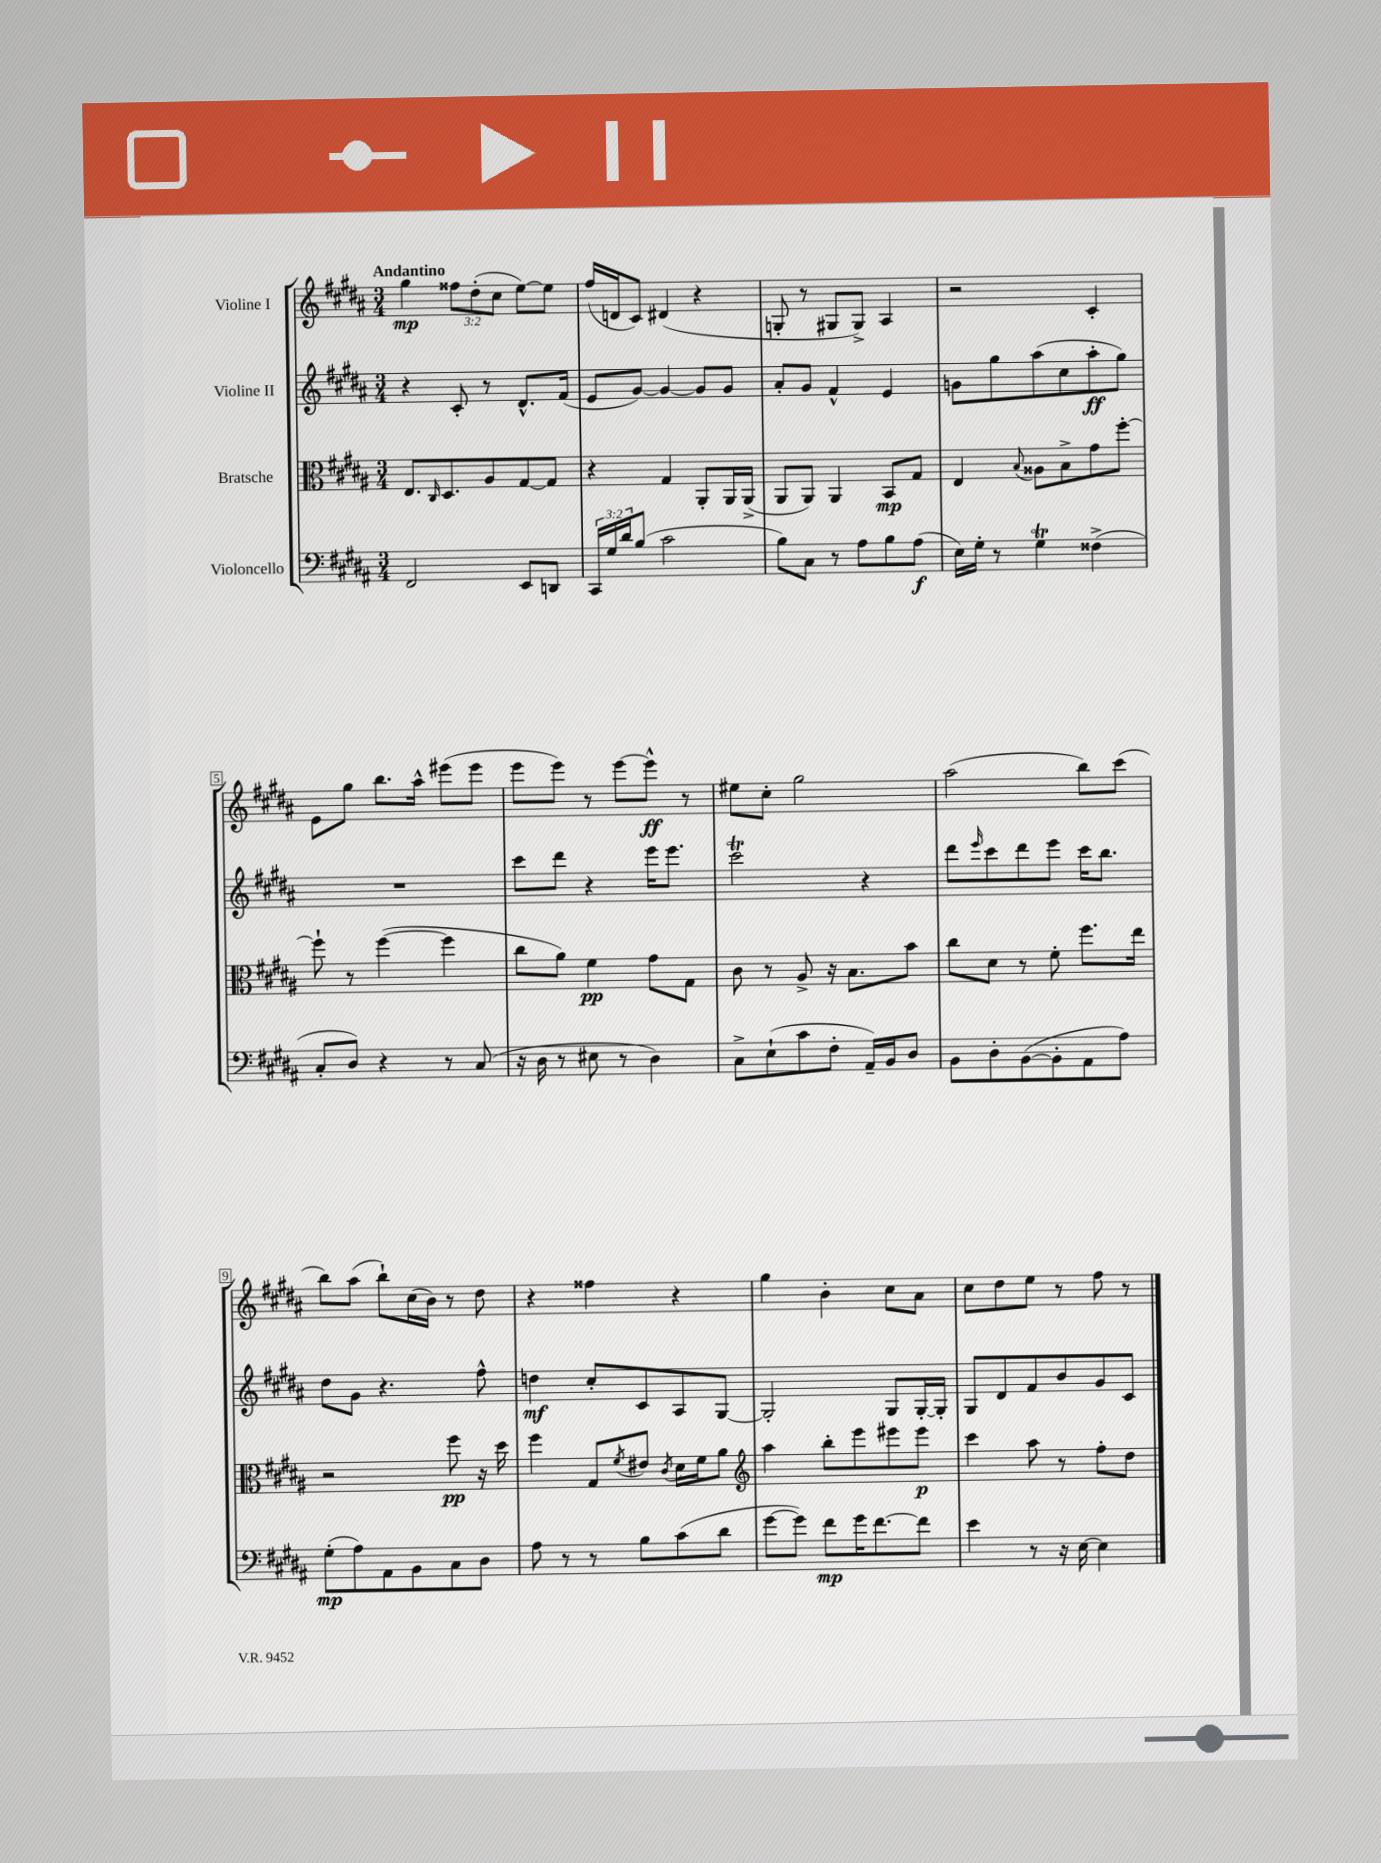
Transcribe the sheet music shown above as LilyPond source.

<<
\new StaffGroup <<
\new Staff = "s0" \with { instrumentName = "Violine I" } {
    \clef treble \key b \major \numericTimeSignature \time 3/4 \override Staff.TupletNumber.text = #tuplet-number::calc-fraction-text \tempo "Andantino"
    gis''4\mp \tuplet 3/2 { fisis''8 dis''8-.( cis''8 } e''8~) e''8 |
    fis''16( d'16 cis'8) dis'4( r4 |
    g8-. r8 gis8 gis8->) ais4 |
    r2 cis'4-. |
    e'8 gis''8 b''8. ais''16-^ eis'''8( eis'''8 |
    e'''8 e'''8) r8 e'''8~ e'''8-^\ff r8 |
    eis''8 cis''8-. gis''2 |
    ais''2( b''8) cis'''8( |
    b''8) ais''8( b''8-!) cis''16( b'16) r8 dis''8 |
    r4 fisis''4 r4 |
    gis''4 b'4-. cis''8 ais'8 |
    cis''8 dis''8 e''8 r8 fis''8 r8 \bar "|." |
}
\new Staff = "s1" \with { instrumentName = "Violine II" } {
    \clef treble \key b \major \numericTimeSignature \time 3/4
    r4 cis'8-. r8 dis'8.-^ fis'16( |
    e'8 gis'8~) gis'4~ gis'8 gis'8 |
    ais'8-. gis'8 fis'4-^ e'4 |
    g'8 gis''8 ais''8( cis''8 ais''8-.\ff gis''8) |
    R2. |
    cis'''8 dis'''8 r4 e'''16 e'''8. |
    cis'''2\trill r4 |
    dis'''8 \grace { e'''16 } cis'''8 dis'''8 e'''8 cis'''16 b''8. |
    dis''8 gis'8 r4. fis''8-^ |
    d''4\mf cis''8-. cis'8 ais8 gis8~ |
    gis2-. gis8 gis16~-. gis16-. |
    gis8 dis'8 fis'8 b'8 gis'8 cis'8 \bar "|." |
}
\new Staff = "s2" \with { instrumentName = "Bratsche" } {
    \clef alto \key b \major \numericTimeSignature \time 3/4
    e8. \grace { cis16 } dis8. ais8 gis8~ gis8 |
    r4 gis4 ais,8-. ais,16 ais,16->( |
    ais,8 ais,8) ais,4 b,8\mp gis8 |
    e4 \appoggiatura { b8 } aisis8 b8-> gis'8 fis''8~-. |
    fis''8-! r8 fis''4~( fis''4 |
    cis''8 ais'8) fis'4\pp gis'8 gis8 |
    cis'8 r8 ais8-> r16 b8. b'8 |
    cis''8 dis'8 r8 fis'8-. fis''8. e''16 |
    r2 fis''8\pp r16 dis''16 |
    fis''4 gis8 \acciaccatura { fis'8 } eis'8 \acciaccatura { cis'8 } dis'16 fis'16 ais'8 |
    \clef treble ais''4 b''8-. e'''8 eis'''8 eis'''8\p |
    cis'''4 ais''8 r8 fis''8-. dis''8 \bar "|." |
}
\new Staff = "s3" \with { instrumentName = "Violoncello" } {
    \clef bass \key b \major \numericTimeSignature \time 3/4 \override Staff.TupletNumber.text = #tuplet-number::calc-fraction-text
    fis,2 e,8 d,8 |
    \tuplet 3/2 { cis,16 gis16 dis'16 } b8( cis'2 |
    b8) cis8 r8 ais8 b8 ais8\f( |
    e16) gis16-. r8 gis4\trill fisis4->( |
    cis8-. dis8) r4 r8 cis8( |
    r16 dis16 r8 eis8 r8 dis4) |
    cis8-> e8-!( cis'8 fis8-. ais,16--) b,16 dis8 |
    b,8 dis8-. b,8~( b,8-. ais,8 ais8) |
    gis8-.\mp( ais8) ais,8 b,8 cis8 dis8 |
    ais8 r8 r8 b8 cis'8( dis'8 |
    gis'8~ gis'8) fis'8\mp gis'16 fis'8.~ fis'8 |
    e'4 r8 r16 e16~ e4 \bar "|." |
}
>>
>>
\layout { \context { \Score \override BarNumber.stencil = #(make-stencil-boxer 0.1 0.3 ly:text-interface::print) } }
